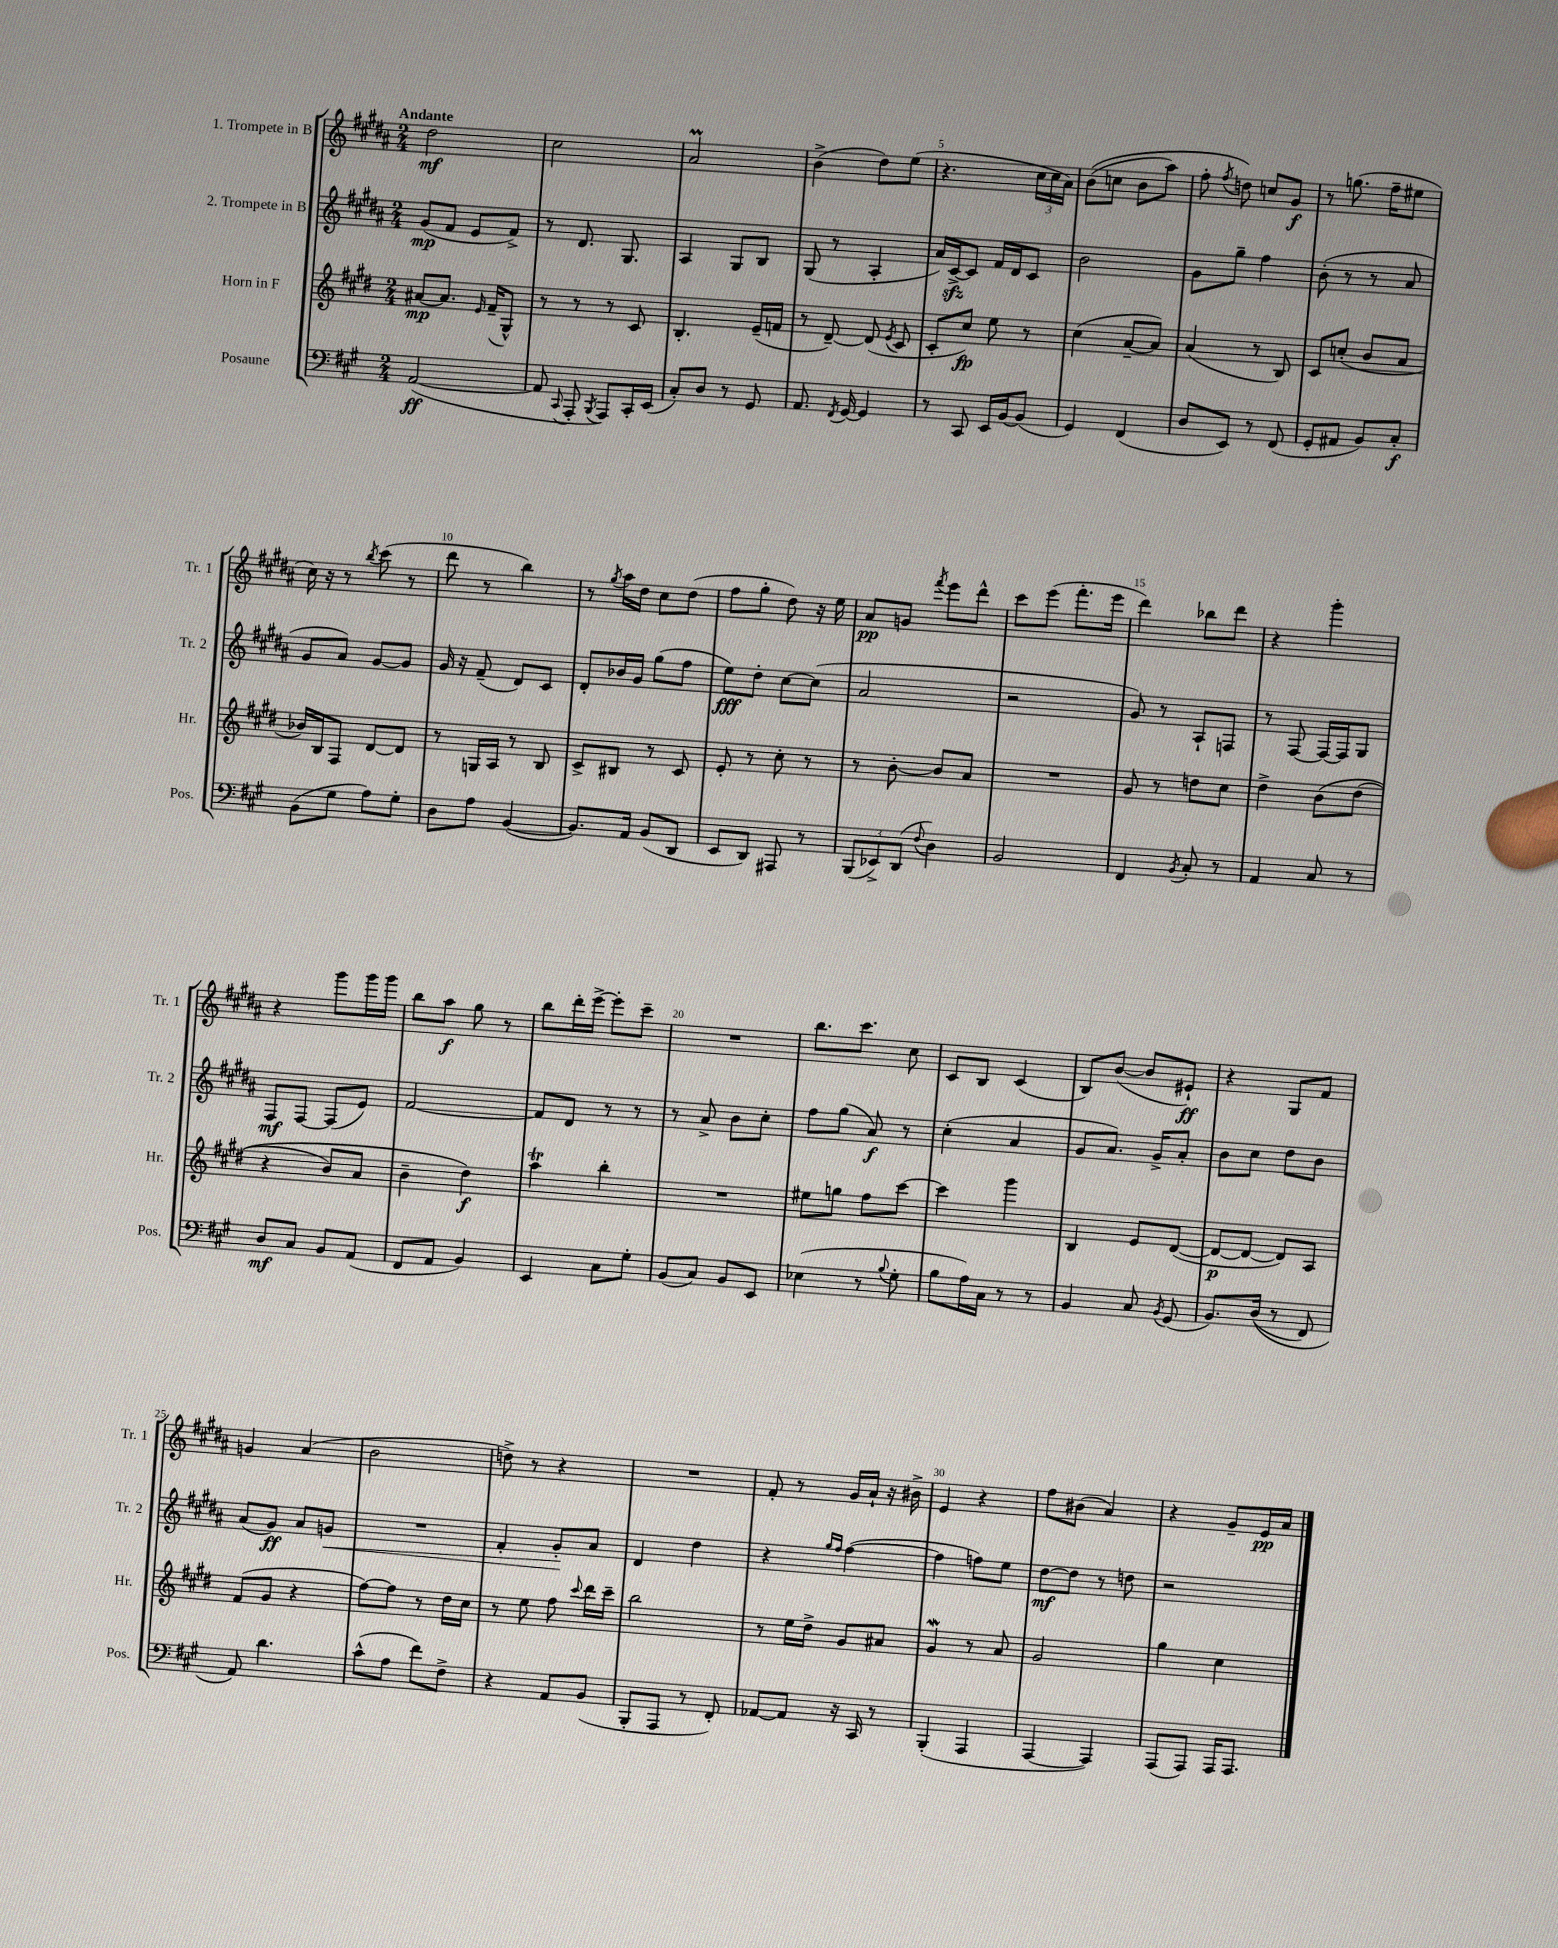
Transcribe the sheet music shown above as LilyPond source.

<<
\new StaffGroup <<
\new Staff = "s0" \with { instrumentName = "1. Trompete in B" shortInstrumentName = "Tr. 1" } {
    \clef treble \key b \major \numericTimeSignature \time 2/4 \tempo "Andante"
    \autoBeamOff dis''2\mf |
    cis''2 |
    ais'2\prall |
    b'4->( dis''8[) e''8]( |
    r4. \tuplet 3/2 { cis''16[ cis''16 ais'16]) } |
    b'8[(\( c''8] b'8[ ais''8]) |
    fis''8-. \acciaccatura { fis''8 } d''8\) c''8[ gis'8]\f |
    r8 g''8.( fis''16[-- eis''8] |
    cis''16) r16 r8 \acciaccatura { b''8 } cis'''8( r8 |
    dis'''8 r8 b''4) |
    r8 \acciaccatura { gis''8 } ais''16[ dis''16] cis''8[ dis''8]( |
    fis''8[ gis''8]-. dis''8) r16 e''16 |
    ais'8[\pp g'8] \acciaccatura { fis'''8 } e'''8[ dis'''8]-^ |
    cis'''8[ e'''8]( fis'''8.[-. e'''16] |
    dis'''4) bes''8[ dis'''8] |
    r4 gis'''4-. |
    r4 gis'''8[ gis'''16 gis'''16] |
    b''8[ ais''8]\f gis''8 r8 |
    b''8[ dis'''16-. e'''16]~-> e'''8[-. cis'''8]-- |
    R2 |
    b''8.[ cis'''8.] cis''8 |
    cis'8[ b8] cis'4( |
    b8[) b'8]~( b'8[ eis'8]-!\ff) |
    r4 gis8[ fis'8] |
    g'4 ais'4( |
    b'2 |
    d''8->) r8 r4 |
    R2 |
    fis'8-. r8 gis'16[ ais'16]-! r16 bis'16-> |
    e'4 r4 |
    fis''8[ bis'8]( ais'4) |
    r4 gis'8[-- e'16\pp ais'16] \bar "|." |
}
\new Staff = "s1" \with { instrumentName = "2. Trompete in B" shortInstrumentName = "Tr. 2" } {
    \clef treble \key b \major \numericTimeSignature \time 2/4
    \autoBeamOff gis'8[\mp( fis'8] e'8[ fis'8]->) |
    r8 dis'8. gis8. |
    ais4 gis8[ b8] |
    gis8( r8 ais4-. |
    ais'16[) cis'16~->\sfz cis'8] fis'16[ dis'16 cis'8] |
    b'2 |
    gis'8[ gis''8]-- fis''4 |
    b'8-.( r8 r8 ais'8 |
    gis'8[ ais'8]) gis'8[~ gis'8] |
    gis'16 r16 fis'8--( dis'8[) cis'8] |
    dis'8[-. bes'16 gis'16] gis''8[( fis''8] |
    e''8[\fff) dis''8]-. cis''8[~ cis''8]( |
    ais'2 |
    r2 |
    gis'8) r8 ais8[-! f8] |
    r8 fis8~ fis16[~ fis16 gis8] |
    fis8[\mf fis8]~ fis8[( e'8]) |
    fis'2~ |
    fis'8[ dis'8] r8 r8 |
    r8 ais'8-> b'8[ cis''8]-. |
    fis''8[ gis''8]( ais'8\f) r8 |
    cis''4-.( ais'4 |
    gis'8[ ais'8.]) gis'16[-> ais'8]-. |
    b'8[ cis''8] dis''8[ b'8] |
    ais'8[( gis'8]\ff) ais'8[ g'8]\< |
    R2 |
    fis'4-. gis'8[-.\! ais'8] |
    dis'4 dis''4 |
    r4 \grace { gis''16[ fis''16] } fis''4~( |
    fis''4 f''8[) e''8] |
    dis''8[~\mf dis''8] r8 d''8 |
    r2 \bar "|." |
}
\new Staff = "s2" \with { instrumentName = "Horn in F" shortInstrumentName = "Hr." } {
    \clef treble \key e \major \numericTimeSignature \time 2/4
    \autoBeamOff ais'8[~\mp ais'8.] \grace { e'16 } fis'16[--( gis8]-^) |
    r8 r8 r8 cis'8 |
    b4.-. e'16[--( f'16] |
    r8 dis'8~--) dis'8( \acciaccatura { e'8 } cis'8 |
    cis'8[-. cis''8]\fp) e''8 r8 |
    cis''4( a'8[~-- a'8]) |
    a'4( r8 b8) |
    cis'8[ c''8]-.( b'8[ a'8] |
    bes'16[) b16 fis8] dis'8[~ dis'8] |
    r8 g16[ a16] r8 b8 |
    cis'8[-> bis8] r8 cis'8 |
    e'8-. r8 cis''8-. r8 |
    r8 b'8~-. b'8[ a'8] |
    R2 |
    gis'8 r8 d''8[ cis''8] |
    dis''4-> b'8[\( dis''8]( |
    r4 b'8[) a'8] |
    b'4-- dis''4\f\) |
    a''4\trill b''4-. |
    R2 |
    eis''8[ g''8] fis''8[ cis'''8]~ |
    cis'''4 gis'''4 |
    b4 e'8[ dis'8]~( |
    dis'8[~\p dis'8]~ dis'8[) a8] |
    fis'8[( gis'8] r4 |
    fis''8[~) fis''8] r8 dis''16[ cis''16] |
    r8 e''8 fis''8 \appoggiatura { cis'''8 } dis'''16[ cis'''16]-- |
    b''2 |
    r8 e''16[ dis''16]-> gis'8[ ais'8] |
    gis'4\mordent r8 a'8 |
    gis'2 |
    gis''4 cis''4 \bar "|." |
}
\new Staff = "s3" \with { instrumentName = "Posaune" shortInstrumentName = "Pos." } {
    \clef bass \key a \major \numericTimeSignature \time 2/4
    \autoBeamOff a,2~\ff( |
    a,8 \appoggiatura { cis,8 } a,,8-. \acciaccatura { b,,8 } a,,8[) cis,16-. e,16]( |
    cis8[-.) d8] r8 gis,8 |
    a,8. \acciaccatura { fis,8 } gis,16~ gis,4 |
    r8 cis,8 e,16[ b,16~ b,8]( |
    gis,4) fis,4( |
    d8[ e,8]) r8 fis,8( |
    gis,8[-. ais,8] b,8[) cis8]-.\f |
    b,8[( gis8] a8[) gis8]-. |
    d8[ a8] b,4~( |
    b,8.[) a,16] b,8[( d,8] |
    e,8[ d,8]) ais,,8 r8 |
    \tuplet 3/2 { b,,8[( ees,8->) d,8]( } \appoggiatura { fis8 } d4) |
    b,2 |
    fis,4 \acciaccatura { b,8 } cis8-. r8 |
    a,4 cis8 r8 |
    d8[\mf cis8] b,8[ a,8]( |
    fis,8[ a,8] b,4) |
    e,4 cis8[ gis8]-. |
    b,8[( cis8]) b,8[ e,8] |
    ees4( r8 \appoggiatura { b8 } gis8-. |
    b8[ a16) cis16] r8 r8 |
    b,4 cis8 \acciaccatura { b,8 } gis,8( |
    b,8.[) d16](\( r8 fis,8) |
    a,8\) d'4. |
    cis'8[-^( a8] fis'8[) fis8]-> |
    r4 a,8[ b,8]( |
    b,,8[-. a,,8] r8 fis,8-.) |
    aes,8[~ aes,8] r16 cis,16 r8 |
    b,,4-.( a,,4 |
    a,,4~ a,,4) |
    a,,8[( a,,8]) a,,16[ a,,8.] \bar "|." |
}
>>
>>
\layout { \context { \Score \override BarNumber.break-visibility = ##(#f #t #t) barNumberVisibility = #(every-nth-bar-number-visible 5) } }
